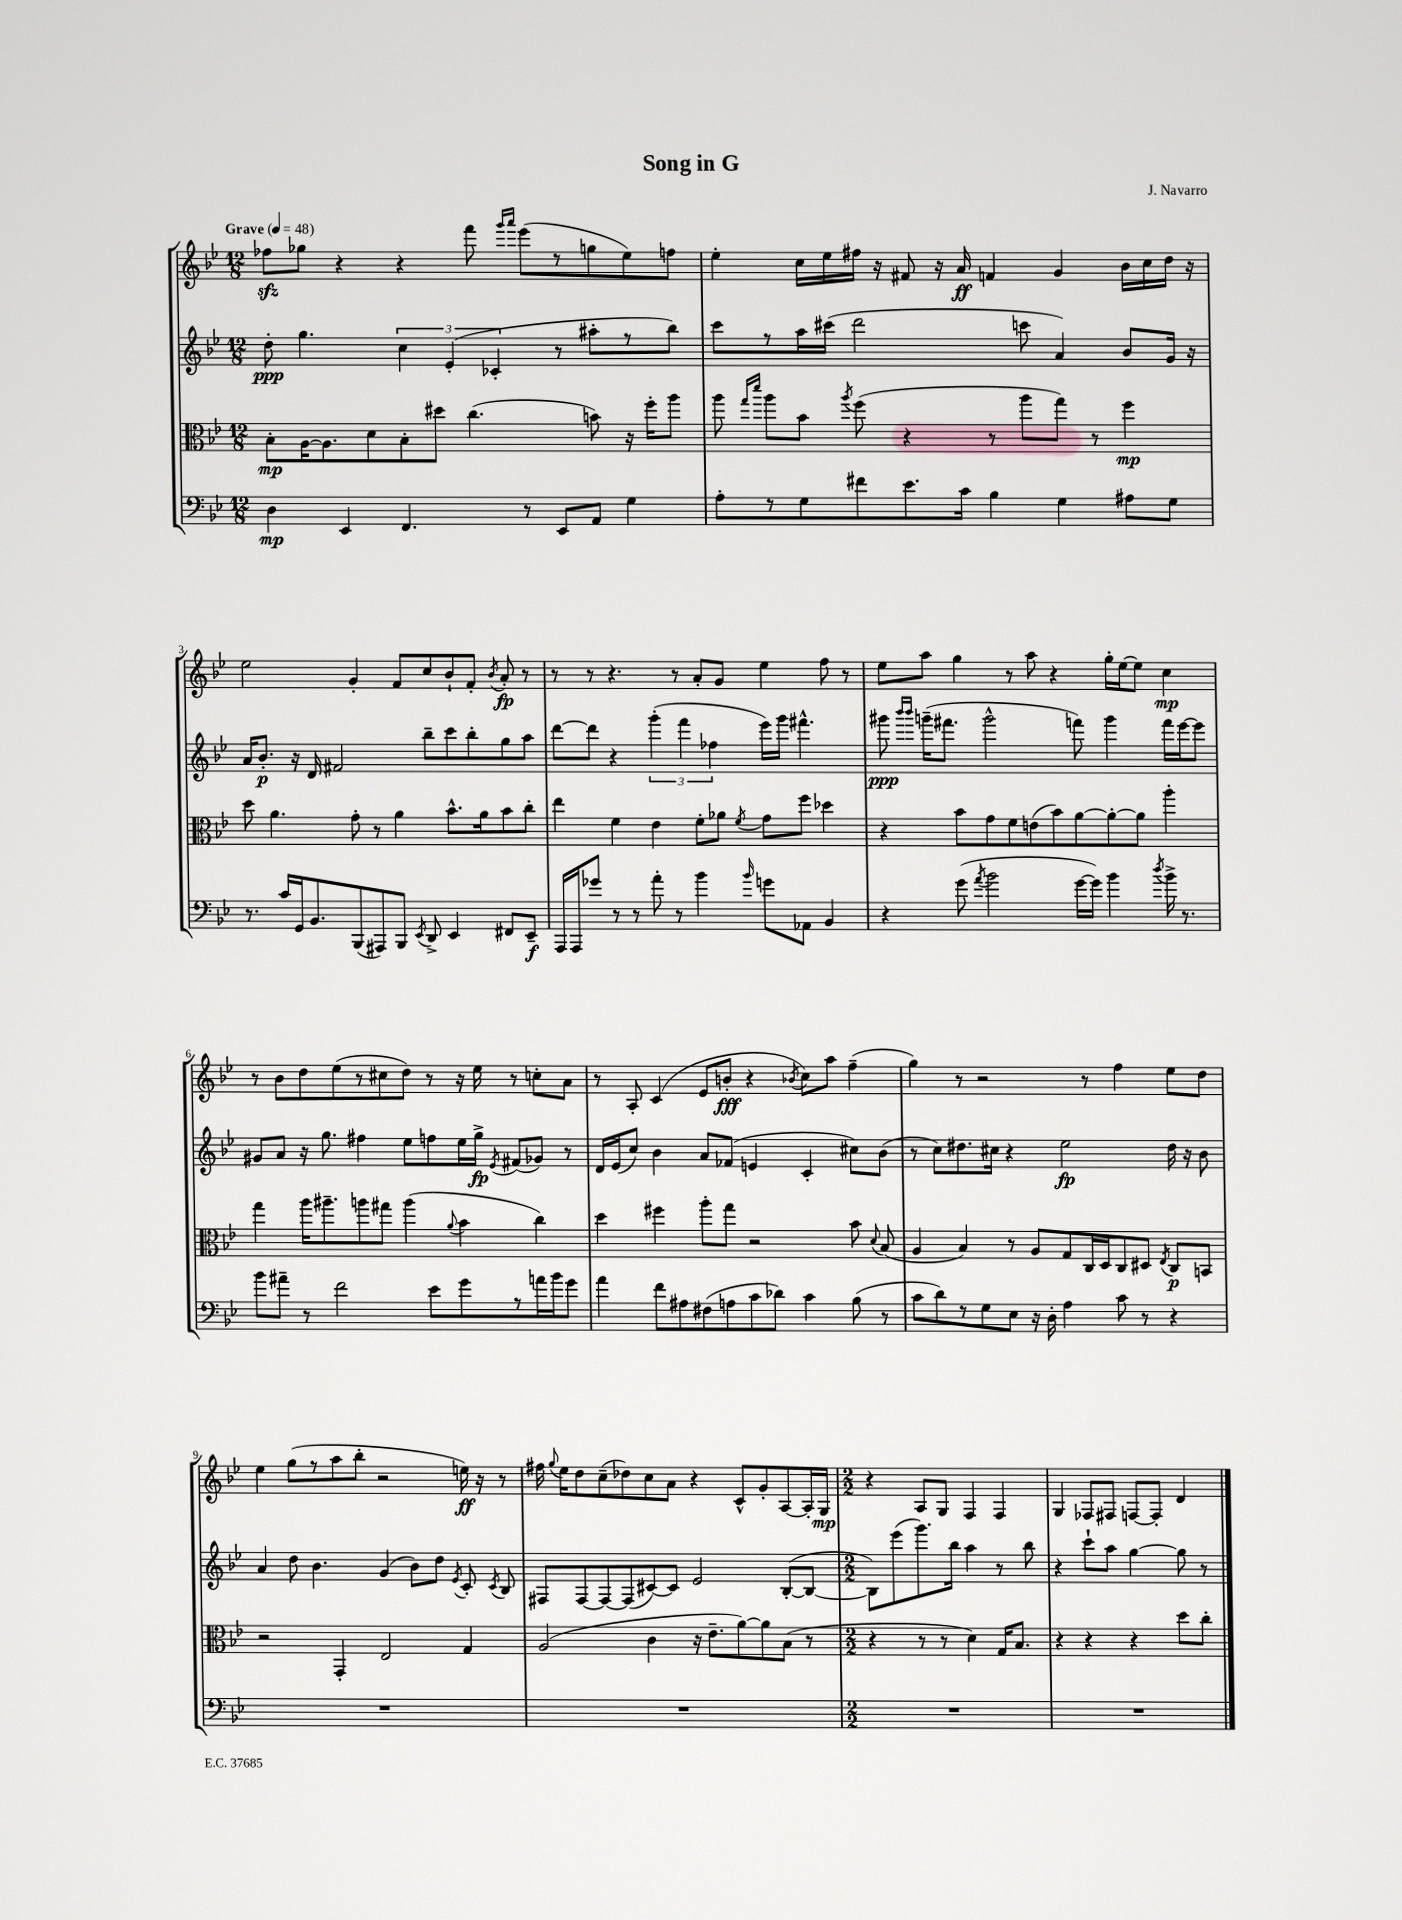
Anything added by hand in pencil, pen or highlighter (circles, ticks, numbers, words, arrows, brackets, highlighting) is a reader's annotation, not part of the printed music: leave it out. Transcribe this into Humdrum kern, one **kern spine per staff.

**kern	**kern	**kern	**kern
*staff4	*staff3	*staff2	*staff1
*clefF4	*clefC3	*clefG2	*clefG2
*k[b-e-]	*k[b-e-]	*k[b-e-]	*k[b-e-]
*M12/8	*M12/8	*M12/8	*M12/8
*MM48	*MM48	*MM48	*MM48
4D	8B-'	8dd'	8ff-
.	[16A	4.gg	8gg-
.	8.A]	.	.
4EE-	.	.	4r
.	8d	.	.
4.FF	8B-'	6cc	4r
.	8dd#	.	.
.	.	(6e-'	.
.	(4.cc	.	8fff
.	.	6c-'	.
.	.	.	16qqggg
.	.	.	16qqaaa
8r	.	.	(8eee-
8EE-	.	8r	8r
8AA	8b)	8aa#'	8gg
4G	16r	8r	8ee-)
.	16ff'	.	.
.	8aa	8bb-)	8ff
=	=	=	=
8A'	8aa	8ccc	4ee-'
.	16qqgg	.	.
.	16qqddd	.	.
8r	8aa	8r	.
8G	8b-	16aa	16cc
.	.	(16ccc#	16ee-
.	8qaa	.	.
8f#	(8ff	2ddd	16ff#
.	.	.	16r
8.e-	4r	.	8f#
.	.	.	16r
16c	.	.	16a
4B-	8r	.	4f
.	8aa	8ccc	.
4G	8gg)	4a)	4g
.	8r	.	.
8A#	4ff	8b-	16b-
.	.	.	16cc
8G	.	16g	16dd
.	.	16r	16r
=	=	=	=
8.r	8dd	16a	2ee-
.	.	8.b-'	.
.	4.a	.	.
16c	.	.	.
16GG	.	16r	.
8.BB-	.	16d	.
.	.	2f#	.
(8BBB-	8g'	.	4g'
8AAA#)	8r	.	.
8BBB-	4a	.	8f
8qEE-	.	.	.
8DD^	.	8bb-~	8cc
4EE-	8.b-^^	8ccc	8b-`
.	.	8bb-'	8f'
.	16a	.	.
.	.	.	8qb-
8FF#	8b-	8gg	8a'
8EE-~	8cc'	8aa	8r
=	=	=	=
16AAA	4ee-	[8ddd	8r
16AAA	.	.	.
8g-	.	8ddd]	8r
8r	4f	4r	4.r
8r	.	.	.
8a'	4e-	(6ggg'	.
8r	.	.	8r
.	.	6fff	.
4b-	8f'	.	8a'
.	.	6ff-	.
.	8a-	.	8g
16qqb-	8qf	.	.
8g	8g	16eee-)	4ee-
.	.	16ggg	.
8AA-	8ff	4.fff#^^	.
4BB-	4dd-	.	8ff
.	.	.	8r
=	=	=	=
4r	4r	8ggg#	8ee-
.	.	16qqbbb-	.
.	.	16qqbbb-	.
.	.	(16ggg~	8aa
.	.	8.fff#	.
(8g	8b-	.	4gg
8qa	.	.	.
2b-	8g	2ggg^^	.
.	8f	.	8r
.	(8e	.	8aa
.	8b-)	.	4r
[16g	[8a	8fff)	.
16g])	.	.	.
4b-	8a'_	4ggg	16gg'
.	.	.	[16ee-
.	8a]	.	8ee-]
8qdd	.	.	.
16b-^	4aa'	16fff	4cc
8.r	.	[16eee-	.
.	.	8eee-]	.
=	=	=	=
8b-	4gg	8g#	8r
8a#~	.	8a	8b-
8r	16aa	16r	8dd
.	8.aa#~	8.gg	.
2f	.	.	(8ee-
.	8aa	4ff#	8r
.	8gg#	.	8cc#
.	(4aa	8ee-	8dd)
8e-	.	8ff	8r
.	8qqa	.	.
8g	4b-	16ee-	16r
.	.	16gg^	16ee-
.	.	8qe-	.
8r	.	(8f#	8r
16a	4cc)	8g-)	8cc'
16b-	.	.	.
8g	.	8r	8a
=	=	=	=
4a	4dd	16d	8r
.	.	(16e-	.
.	.	8cc)	8A'
8f	4ff#	4b-	(4c
8A#	.	.	.
(8F#	8aa'	8a	8e-
8A	8gg	(8f-	8b'
8c	2r	4e	4r
8d-)	.	.	.
.	.	.	8qb-
4c	.	4c'	8cc)
.	.	.	8aa
(8B-	8b-	8cc#)	(4ff~
.	8qqd	.	.
8r	(8B-	(8b-	.
=	=	=	=
8c	4A	8r	4gg)
8d)	.	8cc)	.
8r	4B-)	8.dd#	8r
8G	.	.	2r
.	.	16cc#	.
8E-	8r	4r	.
16r	8A	.	.
16D'	.	.	.
4A	8G	2ee-	.
.	16C	.	8r
.	16D	.	.
8c	8C	.	4ff
8r	8D#	.	.
.	8qE-	.	.
4r	8C	16dd#	8ee-
.	.	16r	.
.	8BB	8b-	8dd
=	=	=	=
1.r	2r	4a	4ee-
.	.	8dd	(8gg
.	.	4.b-	8r
.	4GG'	.	8aa
.	.	.	8bb-'
.	2E-	(4g	2r
.	.	8b-)	.
.	.	8dd	.
.	.	8qe-	.
.	4G	8c'	16ee)
.	.	.	16r
.	.	8qc	.
.	.	8B-	8r
=	=	=	=
1.r	(2A	8F#	16ff#
.	.	.	8qqgg
.	.	.	16ee-
.	.	[8F#	8dd
.	.	8F#_	(8cc~
.	.	(8F#]	8dd-)
.	4c	[8c#)	8cc
.	.	8c#]	8a
.	16r	2e-	4r
.	8.e-~	.	.
.	[8a)	.	8c^^
.	8a]	.	8g'
.	(8B-	([8B-'	[8A
.	8r	8B-_	16A']
.	.	.	16G
=	=	=	=
*M2/2	*M2/2	*M2/2	*M2/2
1r	4r	8B-])	4r
.	.	(8eee-	.
.	8r	8.ggg)	8A
.	8r	.	8G
.	.	16bb-	.
.	4d)	4aa	4F
.	16G	8r	4F
.	8.B-	.	.
.	.	8bb-	.
=	=	=	=
1r	4r	4r	4G
.	4r	8ccc`	8F-
.	.	8aa	8F#
.	4r	[4gg	[8F
.	.	.	8F']
.	8dd	8gg]	4d
.	8cc'	8r	.
==	==	==	==
*-	*-	*-	*-
